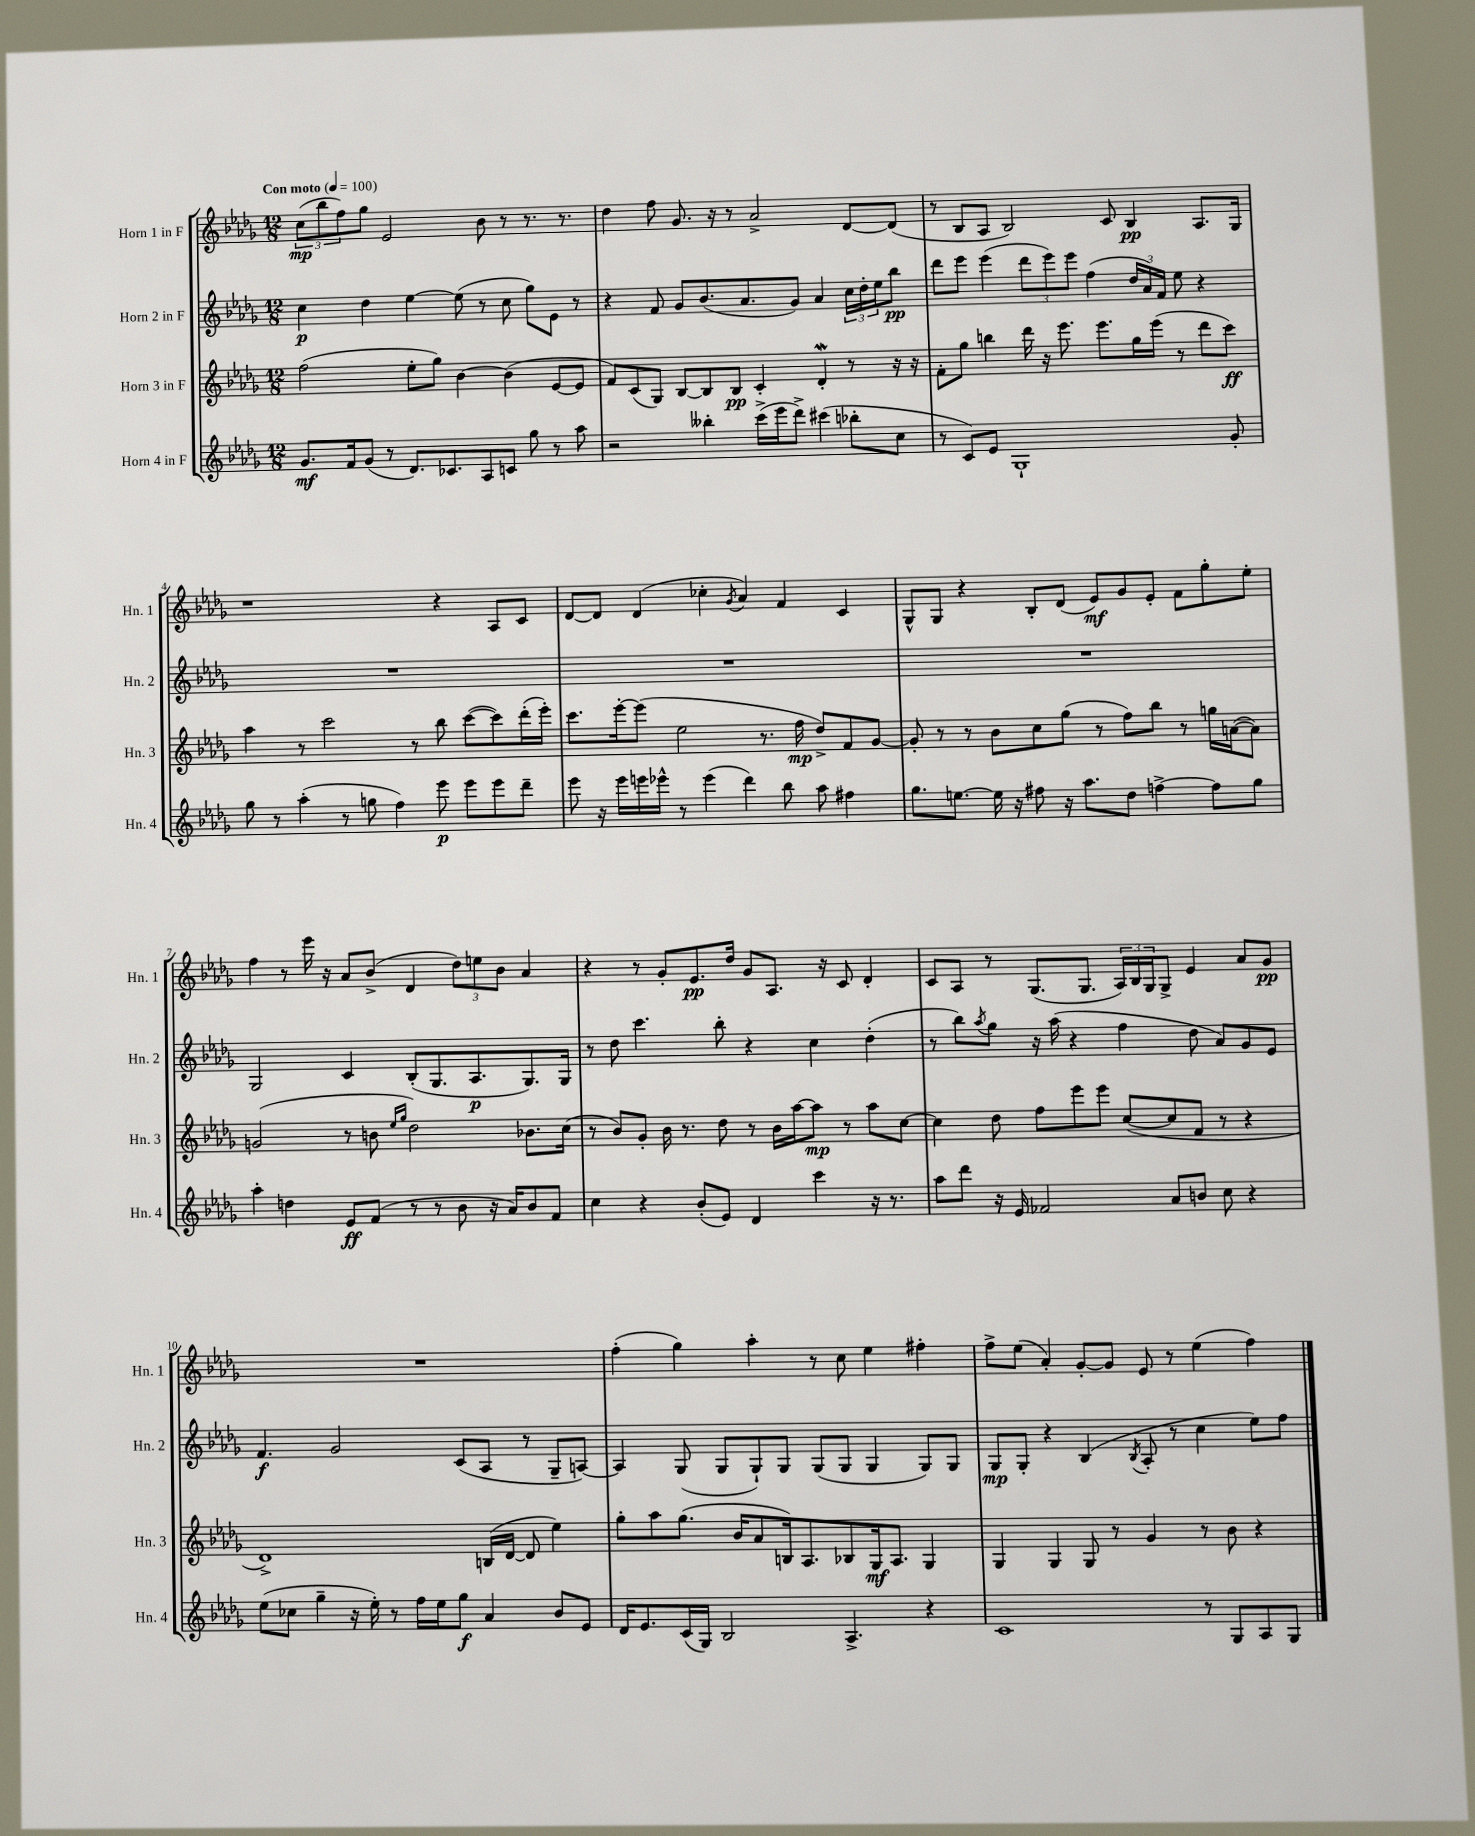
<<
\new StaffGroup <<
\new Staff = "s0" \with { instrumentName = "Horn 1 in F" shortInstrumentName = "Hn. 1" } {
    \clef treble \key des \major \numericTimeSignature \time 12/8 \tempo "Con moto" 4 = 100
    \tuplet 3/2 { c''8\mp( bes''8 f''8) } ges''8 ees'2 bes'8 r8 r8. r8. |
    des''4 f''8 ges'8. r16 r8 aes'2-> des'8~ des'8( |
    r8 bes8 aes8 bes2) c'8 bes4\pp aes8. ges16 |
    r1 r4 aes8 c'8 |
    des'8~ des'8 des'4( ces''4-. \acciaccatura { ges'8 } aes'4) f'4 c'4 |
    ges8-^ ges8 r4 bes8-. des'8( ees'8\mf) ges'8 ees'8-. f'8 ges''8-. ees''8-. |
    f''4 r8 ees'''16 r16 aes'8 bes'8->( des'4 \tuplet 3/2 { des''8) e''8 bes'8 } aes'4 |
    r4 r8 ges'8-. ees'8.\pp des''16 ges'8 aes8. r16 c'8 des'4-. |
    c'8 aes8 r8 ges8.( ges8. \tuplet 3/2 { aes16) bes16 ges16 } ges8-> ees'4 aes'8 ges'8\pp |
    R1. |
    f''4-.( ges''4) aes''4-. r8 c''8 ees''4 fis''4-. |
    f''8-> ees''8( aes'4-.) ges'8~-. ges'8 ees'8 r8 ees''4( f''4) \bar "|." |
}
\new Staff = "s1" \with { instrumentName = "Horn 2 in F" shortInstrumentName = "Hn. 2" } {
    \clef treble \key des \major \numericTimeSignature \time 12/8
    c''4\p des''4 ees''4~ ees''8( r8 c''8 ges''8) ees'8 r8 |
    r4 f'8 ges'8 bes'8.( aes'8. ges'8) aes'4 \tuplet 3/2 { c''16 des''16-. ees''16 } bes''8\pp |
    des'''8 ees'''8 ees'''4( \tuplet 3/2 { des'''8 ees'''8) ees'''8 } f''4( \tuplet 3/2 { des''16 aes'16) f'16 } ees''8 r4 |
    R1. |
    R1. |
    R1. |
    ges2 c'4 bes8-.( ges8. aes8.\p ges8.) ges16 |
    r8 des''8 c'''4. bes''8-. r4 c''4 des''4-.( |
    r8 bes''8) \acciaccatura { aes''8 } ges''8 r16 aes''16( r4 f''4 des''8 aes'8) ges'8 ees'8 |
    f'4.\f ges'2 c'8( aes8 r8 ges8-- a8~) |
    a4 ges8( ges8 ges8-!) ges8 ges8( ges8 ges4 ges8) ges8 |
    ges8\mp ges8-. r4 bes4( \acciaccatura { bes8 } aes8-. r8 c''4 ees''8) f''8 \bar "|." |
}
\new Staff = "s2" \with { instrumentName = "Horn 3 in F" shortInstrumentName = "Hn. 3" } {
    \clef treble \key des \major \numericTimeSignature \time 12/8
    f''2( ees''8-. ges''8) bes'4~ bes'4( ees'8~ ees'8 |
    f'8) c'8( ges8) bes8~ bes8 bes8\pp c'4-. des'4-.\mordent r8 r16 r16 |
    f'8-. ges''8 b''4 des'''16 r16 ees'''8. ees'''8. ges''16 ees'''16( r8 des'''8 c'''8\ff) |
    aes''4 r8 c'''2 r8 bes''8 c'''8~( c'''8) des'''16-.( ees'''16-.) |
    c'''8. ees'''16~-. ees'''8( ees''2 r8. f''16\mp des''8->) f'8 ges'8~ |
    ges'8-. r8 r8 bes'8 c''8 ges''8( r8 f''8) bes''8 r8 g''16 a'16~( a'8) |
    g'2( r8 b'8 \grace { ees''16 ges''16 } des''2) bes'8. c''16( |
    r8 bes'8) ges'8-. bes'16 r8. des''8 r8 bes'16 aes''16~ aes''8\mp r8 aes''8 c''8~ |
    c''4 des''8 f''8 ees'''8 ees'''8 c''8~( c''8 f'8 r8 r4 |
    des'1->) b16( des'16~ des'8 ees''4) |
    ges''8-. aes''8 ges''8.( bes'16 aes'8 b16) aes8. bes8 ges16\mf aes8. ges4 |
    ges4 ges4 ges8 r8 ges'4 r8 bes'8 r4 \bar "|." |
}
\new Staff = "s3" \with { instrumentName = "Horn 4 in F" shortInstrumentName = "Hn. 4" } {
    \clef treble \key des \major \numericTimeSignature \time 12/8
    ges'8.\mf f'16 ges'8( r8 des'8.) ces'8. aes8 c'8 ges''8 r8 aes''8 |
    r2 beses''4-. c'''16->( ees'''16 des'''8->) cis'''4( bes''8-. c''8 |
    r8 c'8) ees'8 ges1-! ges'8-. |
    ges''8 r8 aes''4-.( r8 g''8 f''4) ees'''8\p ees'''8 ees'''8 des'''8-- |
    ees'''8 r16 ees'''16 e'''16 ees'''16-^ r8 ees'''4( des'''4) bes''8 aes''8 fis''4 |
    ges''8. e''8.~ e''16 r16 fis''8 r16 aes''8. des''8 f''4~-> f''8 ges''8 |
    aes''4-. d''4 ees'8\ff f'8( r8 r8 bes'8 r16 aes'16) bes'8 f'8 |
    c''4 r4 bes'8-.( ees'8) des'4 c'''4 r16 r8. |
    aes''8 des'''8 r16 ees'16 fes'2 aes'8 b'8 c''8 r4 |
    ees''8( ces''8 ges''4-- r16 ees''16-.) r8 f''16 ees''16 ges''8\f aes'4 bes'8 ees'8 |
    des'16 ees'8. c'16( ges16) bes2 aes4.-> r4 |
    c'1 r8 ges8 aes8 ges8 \bar "|." |
}
>>
>>
